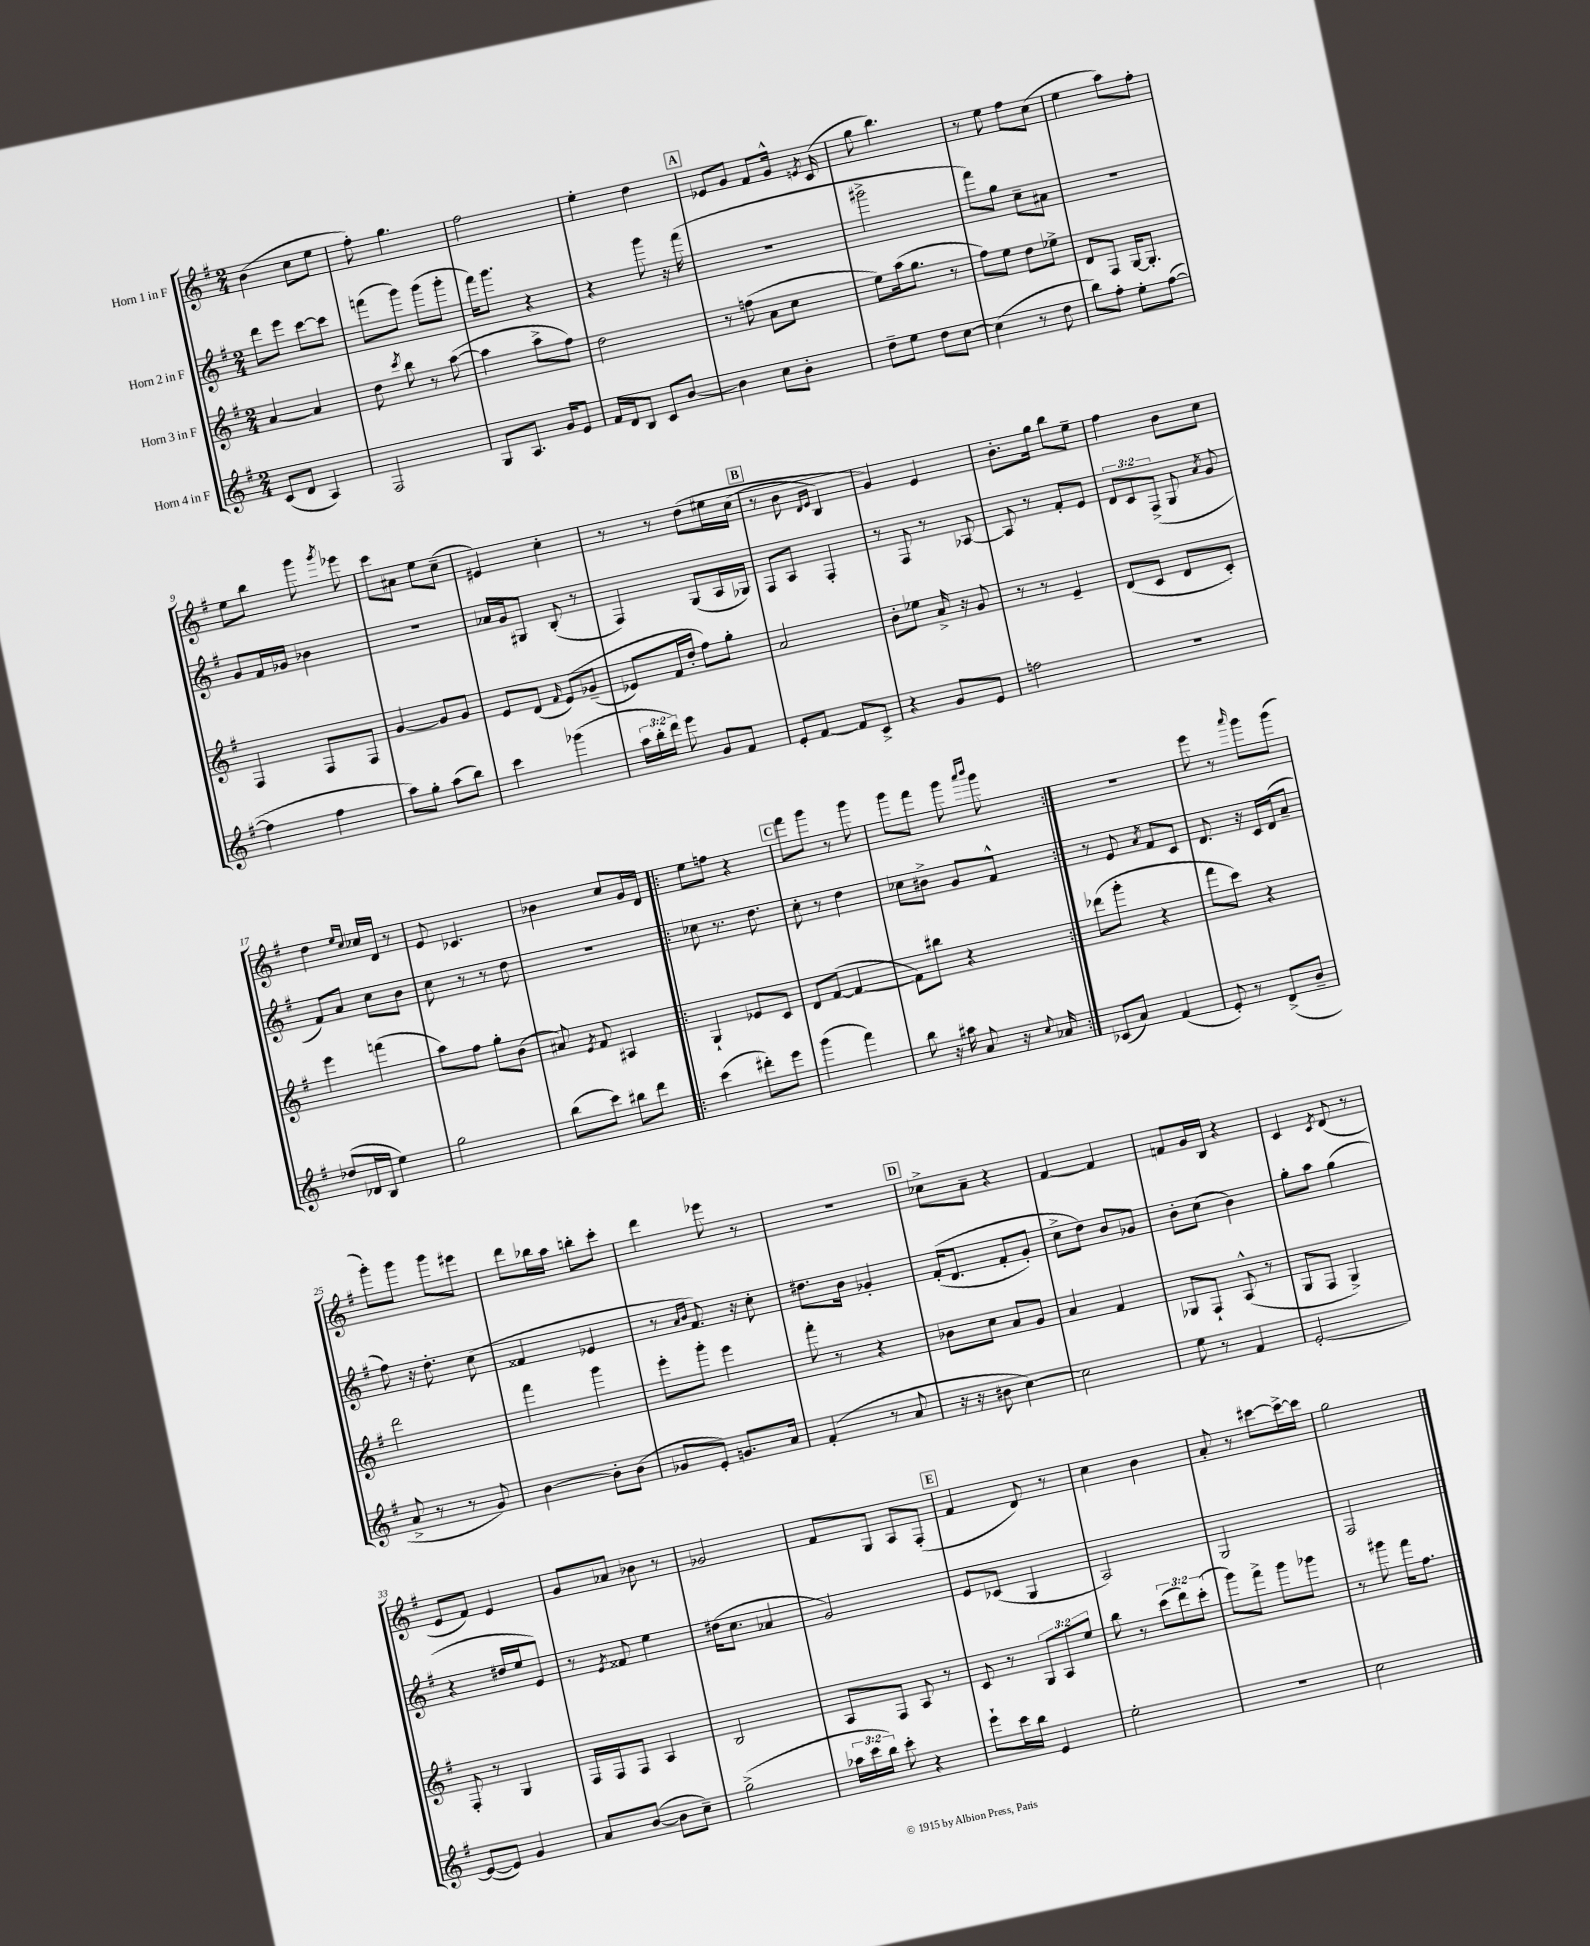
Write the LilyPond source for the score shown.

<<
\new StaffGroup <<
\new Staff = "s0" \with { instrumentName = "Horn 1 in F" } {
    \clef treble \key g \major \numericTimeSignature \time 2/4
    \autoBeamOff b'4( c''8[ e''8] |
    fis''8-.) g''4. |
    fis''2 |
    e''4-. d''4 |
    \mark \markup { \box "A" } ees'8[ g'8] fis'8[ g'16]-^ \acciaccatura { e'8 } c'16( |
    g''8 b''4.) |
    r8 e''8 fis''8[ c''8]( |
    e''4 a''8[) fis''8]-. |
    e''8[ b''8] g'''8 \acciaccatura { g'''8 } ees'''8 |
    c'''8[ ais'8] e''8[ c''8]--( |
    eis'4) c''4-. |
    r8 r8 d''8[\( eis''16 c''16]( |
    \mark \markup { \box "B" } r8 b'8 \grace { d'16[ e'16] } b4) |
    g'4\) e'4 |
    b'8.[-. g''16] b''8[ e''8]-- |
    fis''4 b'8[ c''8] |
    d''4 \grace { e''16[ c''16] } ces''16[ d'16] r8 |
    e'8 ces'4. |
    bes'4 c''8[ g'16 d'16] |
    \repeat volta 2 { e''8[ f''8] r4 |
    \mark \markup { \box "C" } fis'''8[ g'''8] r8 g'''8 |
    g'''8[ fis'''8] g'''8 \grace { a'''16[ b'''16] } g'''8 | }
    r2 |
    e'''8 r8 \grace { a'''16 } g'''8[ g'''8]( |
    g'''8[-.) g'''8] g'''8[ eis'''8] |
    d'''8[ bes''16 a''16] b''8[-. c'''8]-. |
    d'''4 ees'''8 r8 |
    R2 |
    \mark \markup { \box "D" } ces''8[-> a'8]-- r4 |
    fis'4~ fis'4 |
    f'8[ g'16 b16] r4 |
    c'4 \acciaccatura { c'8 } d'8( r8 |
    e'8[ fis'8]) e'4 |
    g'8[ aes'8] bes'8 r8 |
    ges'2 |
    fis'8[ g8] a8[ fis8]-.( |
    \mark \markup { \box "E" } fis'4 d'8) r8 |
    c''4 b'4 |
    a'8-. r8 cis'''8[~ cis'''16~-> cis'''16] |
    g''2 \bar "|." |
}
\new Staff = "s1" \with { instrumentName = "Horn 2 in F" } {
    \clef treble \key g \major \numericTimeSignature \time 2/4 \override Staff.TupletNumber.text = #tuplet-number::calc-fraction-text
    \autoBeamOff d'''8[ e'''8] c'''8[~ c'''8] |
    f'''8[( g'''8]) g'''8[( g'''8]-. |
    fis'''16[) g'''8.] r4 |
    r4 g'''8 r16 fis'''16( |
    \mark \markup { \box "A" } r2 |
    gis'''2-> |
    fis'''8[) g''8] c''8[-- ais'8] |
    R2 |
    g'8[ fis'16 ges'16] bes'4 |
    r2 |
    aes'16[ g'16 gis8] b8-.( r8 |
    fis4) g8[( a16 ges16]) |
    \mark \markup { \box "B" } fis8[ a8] fis4-. |
    r8 fis8 r8 aes8~ |
    aes8 r8 fis'8[-. e'8] |
    \tuplet 3/2 { d'8[ c'8 fis8]->( } g8 \acciaccatura { a'8 } g'8 |
    fis'8[) a'8] c''8[ b'8] |
    c''8 r8 r8 d''8 |
    r2 |
    \repeat volta 2 { ces''8 r8. d''8. |
    \mark \markup { \box "C" } c''8-. r8 d''4 |
    ces''8[ bis'8]-> g'8[ fis'8]-^ | }
    r8 e'8 \acciaccatura { a'8 } fis'8[ c'8] |
    d'8. r16 c'16[ d'16( a'8]-- |
    fis''8) r16 d''8.-. c''8( |
    fisis'4 ees'4 |
    r8 \grace { a'16[ b'16] } fis'8.) r16 c''8-. |
    dis''8.[ b'16] ges'4-. |
    \mark \markup { \box "D" } fis'16[-.(\( d'8.] fis'8[-. g'8]-.) |
    c''8[-> d''8]\) b'8[ ges'8] |
    b'8[-. c''8]( b'4) |
    g''8[-. a''8] g''4( |
    r4 dis''16[ e''16 e'8]) |
    r8 \acciaccatura { e'8 } fisis'8 e''4 |
    dis''16[( c''8.] aes'4 |
    g'2) |
    \mark \markup { \box "E" } e'8[ ces'8]( g4 |
    a2) |
    g2 |
    fis2 \bar "|." |
}
\new Staff = "s2" \with { instrumentName = "Horn 3 in F" } {
    \clef treble \key g \major \numericTimeSignature \time 2/4 \override Staff.TupletNumber.text = #tuplet-number::calc-fraction-text
    \autoBeamOff a'4~ a'4 |
    d''8 \acciaccatura { c'''8 } b''8 r8 a''8~( |
    a''4 a''8[-> fis''8]) |
    d''2 |
    \mark \markup { \box "A" } r8 f''8( a'8[ c''8] |
    e''8[) a''16( g''8.] r8 |
    fis''8[) e''8] d''8[ ees''8]-> |
    d'8[ fis8] g16[~ g8.]-. |
    fis4 fis8[ fis8] |
    g'4~ g'8[ g'8] |
    e'8[ d'8]( \grace { fis'16 } e'8[)\( ges'8]--( |
    ees'8[) fis'16 d''16]-. fis''8[\) g''8]-. |
    \mark \markup { \box "B" } a'2 |
    b'8[-. ees''8] a'16-> r16 g'8 |
    r8 r8 e'4-- |
    d'8[( c'8] d'8[ c'8]-.) |
    e'''4 f'''4( |
    a''8[) fis''8] g''8[-. b'8]( |
    ais'8) \acciaccatura { e'8 } fis'8 ais4 |
    \repeat volta 2 { g4-! ees'8[ c'8] |
    \mark \markup { \box "C" } d'8[ fis'8]~( fis'4~ |
    fis'8[) bis''8] r4 | }
    des'''8[( g'''8]-. r4 |
    fis'''8[ c'''8]) r4 |
    d'''2 |
    fis'''4 g'''4 |
    e'''8[-. g'''8]-. e'''4 |
    fis'''8-. r8 r4 |
    \mark \markup { \box "D" } bes'8[ c''8] a'8[ g'8] |
    a'4 fis'4 |
    ges8[ fis8]-! a8-^( r8 |
    g8[ fis8] g4->) |
    fis8-. r8 g4 |
    fis16[ fis16 fis8] a4 |
    b2 |
    a8[ fis8] a8 r8 |
    \mark \markup { \box "E" } c'8 r8 \tuplet 3/2 { g8[ a8 e''8] } |
    b''8 r8 \tuplet 3/2 { c'''8[( d'''8) c'''8]-.( } |
    g'''8[) fis'''8]-> g'''8[ ges'''8] |
    r8 gis'''8 fis'''16[ fis''8.] \bar "|." |
}
\new Staff = "s3" \with { instrumentName = "Horn 4 in F" } {
    \clef treble \key g \major \numericTimeSignature \time 2/4 \override Staff.TupletNumber.text = #tuplet-number::calc-fraction-text
    \autoBeamOff c'8[( d'8] a4) |
    fis2 |
    g8[ a8.] g'16[ e'8] |
    fis'16[ d'16 b8] c'8[ b'8]~ |
    \mark \markup { \box "A" } b'4 c''8[ b'8]-. |
    d''8[-- e''8] d''8[ c''8]~ |
    c''4( r8 d''8 |
    b''8[) fis''8]-. e''8[-. fis''8]~( |
    fis''4 fis''4 |
    a''8[) g''8]-. a''8[( b''8]) |
    c'''4 ges'''4( |
    \tuplet 3/2 { a''16[ b''16-. d'''16]) } e'''8 g'8[ fis'8] |
    \mark \markup { \box "B" } e'8[-. fis'8]~ fis'8[ c'8]-> |
    r4 g'8[ e'8] |
    f''2 |
    r2 |
    des''8[( des'16 b16] e''4) |
    g''2 |
    b''8[( c'''8]) bis''8[ d'''8] |
    \repeat volta 2 { c'''4( dis'''8[-.) e'''8] |
    \mark \markup { \box "C" } g'''4( fis'''4) |
    b''8 r16 ais''16 a'8 r16 \appoggiatura { c''8 } aes'16 | }
    ces'8[( a'8]) fis'4( |
    e'8-.) r8 d'8[->( b'8]-- |
    a'8-> r8 r8 g'8) |
    b'4~ b'8[-. b'8]( |
    ges'8[ e'8]-.) g'8.[ a'16] |
    fis'4-.( r8 a'8 |
    \mark \markup { \box "D" } r16 r16 bis'8 c''4~) |
    c''2 |
    e''8 r8 fis'4 |
    e'2~-. |
    e'8[~( e'8]) g'4 |
    a'8[ b'8]~( b'8[ c''8]--) |
    g''2->( |
    \tuplet 3/2 { aes''16[ c'''16 b''16]) } c'''8-. r4 |
    \mark \markup { \box "E" } e'''8[-! c'''16 b''16] e'4 |
    e''2-. |
    r2 |
    c''2 \bar "|." |
}
>>
>>
